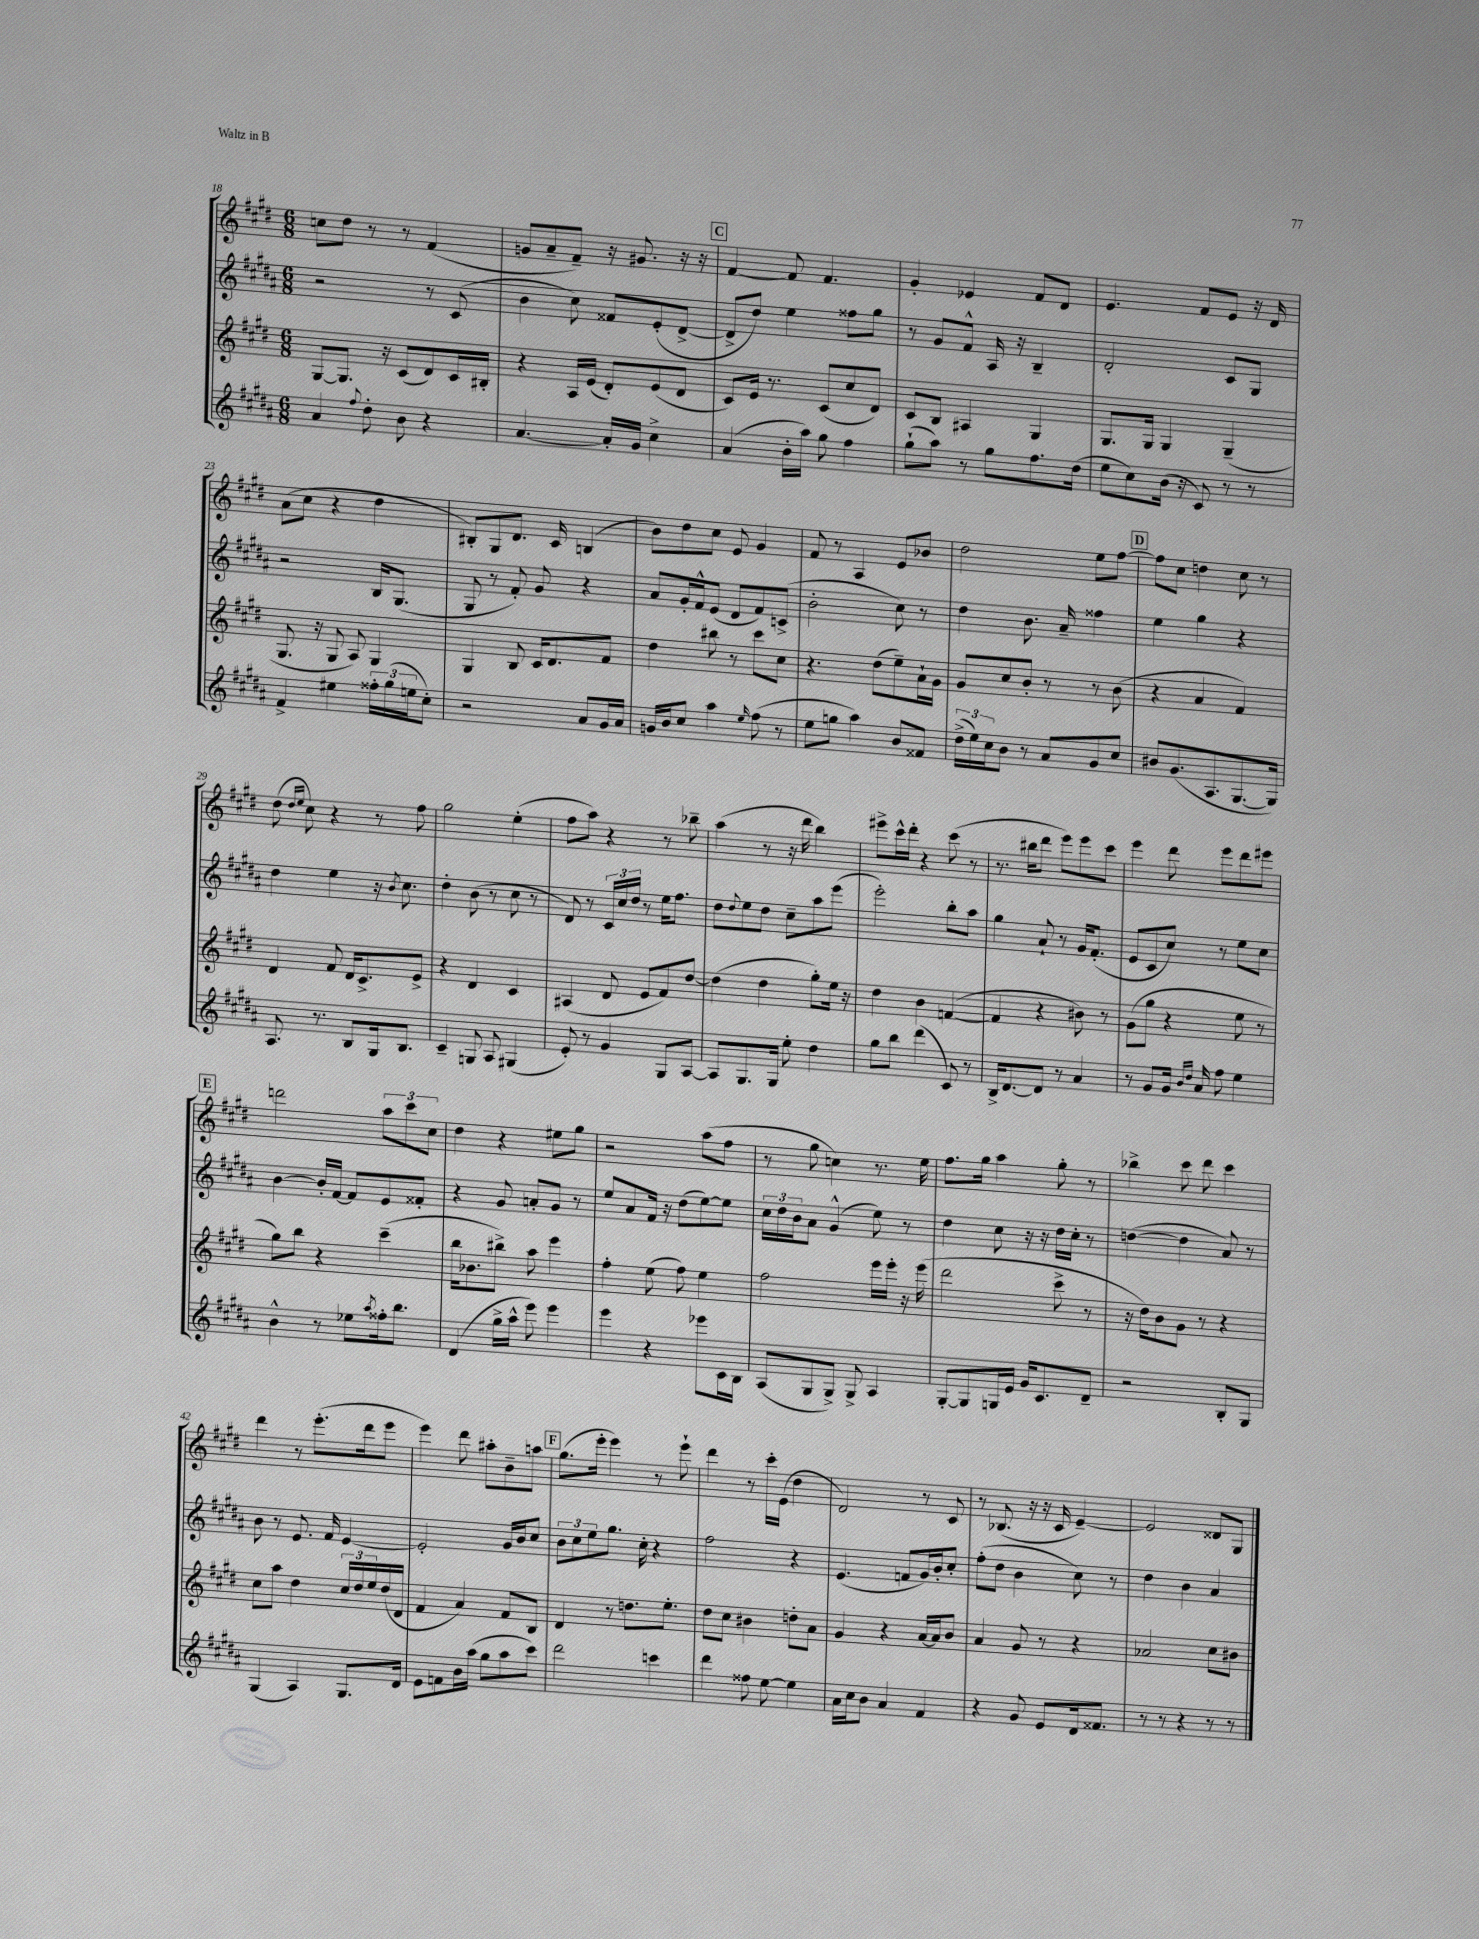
<<
\new StaffGroup <<
\new Staff = "s0" {
    \clef treble \key e \major \numericTimeSignature \time 6/8
    c''8 dis''8 r8 r8 fis'4( |
    g'8 a'8-- fis'8--) r16 gis'8. r16 r16 |
    \mark \markup { \box "C" } fis'4~ fis'8 fis'4. |
    gis'4-. ees'4 fis'8 dis'8 |
    e'4. fis'8 e'8 r16 dis'16 |
    a'8( cis''8 r4 dis''4 |
    bis8-.) gis8 dis'8. cis'16 b4( |
    b'8) dis''8 cis''8 e'8 gis'4 |
    fis'8 r8 a4 e'8 bes'8 |
    dis''2 e''8 fis''8~ |
    \mark \markup { \box "D" } fis''8 cis''8 d''4 cis''8 r8 |
    dis''8( \grace { dis''16 e''16 } cis''8) r4 r8 fis''8 |
    gis''2 e''4-.( |
    fis''8 a''8) r4 r8 bes''8-- |
    a''4( r8 r16 dis'''16 b''4) |
    eis'''8-> cis'''16-^ dis'''16-. r4 cis'''8( r8 |
    r8. bis''16 dis'''8 e'''8) e'''8 cis'''8 |
    e'''4 dis'''8 e'''8 dis'''8 eis'''8 |
    \mark \markup { \box "E" } d'''2 \tuplet 3/2 { a''8 cis'''8 cis''8 } |
    dis''4 r4 eis''8 gis''8 |
    r2 a''8( fis''8 |
    r8 gis''8 c''4) r8. e''16 |
    fis''8. gis''16 a''4 gis''8-. r8 |
    bes''4-> cis'''8 dis'''8 cis'''4 |
    dis'''4 r8 e'''8.-.( dis'''16 e'''8 |
    e'''4) dis'''8 ais''8-. b'8-- a''8 |
    \mark \markup { \box "F" } gis''8.( e'''16-. e'''4) r8 e'''8-! |
    dis'''4 r8 cis'''16-. e'16( dis''4 |
    dis'2) r8 cis'8 |
    r8 bes8.( r16 r16 cis'16 e'4~--) |
    e'2 disis'8 gis8 \bar "|." |
}
\new Staff = "s1" {
    \clef treble \key b \major \numericTimeSignature \time 6/8
    r2 r8 cis'8( |
    b'4 cis''8) fisis'8 e'8-.( dis'8~-> |
    \mark \markup { \box "C" } dis'8-> dis''8) e''4 fisis''8 gis''8 |
    r8 gis'8 fis'8-^ ais16 r16 b4-- |
    dis'2-. cis'8 gis8 |
    r2 b16 gis8.( |
    gis8 r8 fis'8-.) gis'8 r4 |
    ais'8 gis'16-. fis'16-^ e'8( dis'8 fis'8) c'8->( |
    b'2-. cis''8) r8 |
    dis''4 b'8. ais'16-- fisis''4 |
    \mark \markup { \box "D" } e''4 gis''4 r4 |
    dis''4 e''4 r16 \acciaccatura { b'8 } cis''8. |
    dis''4-. b'8( r8 cis''8 r8 |
    dis'8) r8 \tuplet 3/2 { cis'16 cis''16 dis''16 } r8 e''16 fis''8. |
    dis''8 \appoggiatura { dis''8 } e''8 dis''8 cis''8-- ais''8 e'''8( |
    e'''2-.) b''8-. ais''8 |
    gis''4 ais'8-! r8 gis'16 fis'8.-.( |
    e'8 cis'8 cis''8) r8 e''8 cis''8 |
    \mark \markup { \box "E" } b'4~ b'16-. fis'16~ fis'8 e'8 fisis'8-. |
    r4 gis'8 a'8-. gis'8 r8 |
    e''8 ais'8 fis'16 r16 dis''8( e''8~) e''8 |
    \tuplet 3/2 { cis''16 dis''16 b'16 } ais'8 gis'4-^( e''8) r8 |
    dis''4 cis''8 r16 r16 dis''16 cis''16-. r8 |
    d''4~( d''4 ais'8) r8 |
    b'8 r8 e'8. fis'16 e'4~ |
    e'2-. gis'16 b'16 cis''8 |
    \mark \markup { \box "F" } \tuplet 3/2 { b'8 cis''8 e''8 } gis''8. cis''16-. r4 |
    fis''2 r4 |
    e'4.( f'8 gis'16) b'16-. cis''8-. |
    fis''8-.( dis''8 b'4 cis''8) r8 |
    dis''4 b'4 ais'4 \bar "|." |
}
\new Staff = "s2" {
    \clef treble \key e \major \numericTimeSignature \time 6/8
    gis8~ gis8. r16 cis'8( dis'8) cis'16 bis16-. |
    r4 a16 e'16( dis'8-.) e'8( dis'8 |
    \mark \markup { \box "C" } cis'8) e'16 r8. cis'8( cis''8 dis'8) |
    cis'8 b8 ais4 gis4 |
    gis8. gis16 gis4 gis4--( |
    gis8. r16 gis8 a8) gis4 |
    gis4 b8 cis'16 dis'8. fis'8 |
    dis''4 bis''8 r8 cis'''8 cis''8 |
    r4. dis''8( e''8--) a'16-! gis'16 |
    gis'8 cis''8 b'8-. r8 r8 b'8( |
    \mark \markup { \box "D" } r4 a'4 fis'4) |
    dis'4 fis'8 dis'16 cis'8.-> e'8-> |
    r4 dis'4 cis'4 |
    ais4( dis'8 e'8 fis'8) dis''8~ |
    dis''4( dis''4 gis''8-.) e''16 r16 |
    dis''4 b'4 f'4~( |
    f'4 r4 bis'8) r8 |
    gis'8( gis''8 r4 e''8 r8 |
    \mark \markup { \box "E" } gis''8) b''8 r4 cis'''4--( |
    b''16 bes'8. bis''8->) a''8 e'''4 |
    fis''4-. e''8( fis''8) e''4 |
    fis''2 e'''16 e'''16-. r16 e'''16( |
    dis'''2 cis'''8-> r8 |
    r16 dis''16) b'8 gis'8 r8 r4 |
    cis''8 a''8 dis''4 \tuplet 3/2 { cis''16 dis''16 e''16 } dis''16( dis'16 |
    fis'4 a'4) fis'8 b8 |
    \mark \markup { \box "F" } dis'4 r8 d''8. e''8.-. |
    dis''8 cis''8 bis'4 d''8-. a'8 |
    gis'4 r4 a'16~ a'16 b'8 |
    a'4 gis'8 r8 r4 |
    aes'2 cis''8 bis'8 \bar "|." |
}
\new Staff = "s3" {
    \clef treble \key b \major \numericTimeSignature \time 6/8
    ais'4 \appoggiatura { fis''8 } dis''8-. b'8 r4 |
    ais'4.~ ais'16-. gis'16 cis''4-> |
    \mark \markup { \box "C" } ais'4( b'16-. ais''16) gis''8 fis''4 |
    gis''8-!( ais''8) r8 gis''8 fis''8. dis''16( |
    e''8 cis''8) b'16( r16 cis'8) r8 r8 |
    fis'4-> eis''4 \tuplet 3/2 { fisis''16-. gis''16( e''16 } cis''8-.) |
    r2 ais'8 gis'16 ais'16 |
    g'16 b'16 cis''8 ais''4 \grace { e''16 } fis''8( r8 |
    e''8 g''8 ais''4) b'8 fisis'8 |
    \tuplet 3/2 { dis''16->( e''16) cis''16 } b'8 r8 ais'8 gis'8 cis''8 |
    \mark \markup { \box "D" } bis'8 gis'8.( ais8. gis8.~ gis16) |
    ais8. r8. b8 gis16 b8. |
    cis'4-- g8 ais8 gis4( |
    e'8-.) r8 gis'4 gis8 ais8~ |
    ais8 gis8. gis16 e''8-. dis''4 |
    gis''8 b''8 dis'''4( cis'8) r8 |
    b16-> dis'8.~ dis'8 r8 ais'4 |
    r8 gis'8 gis'16 \grace { b'16 dis''16 } ais'16 fis''8 e''4 |
    \mark \markup { \box "E" } b'4-^ r8 ees''8 \acciaccatura { ais''8 } fisis''16-. b''8. |
    dis'4( gis''16-> ais''16-^ e'''8) e'''4 |
    e'''4 r4 ees'''8 cis'16 b16 |
    ais8( gis8 gis8->) gis8-> ais4 |
    gis8~-. gis8 g16 e'16 gis'16 cis'8. dis'8-- |
    r2 b8-. gis8 |
    gis4( ais4) gis8. dis'16 |
    e'8 f'8 b'16 ais''16( gis''8 ais''8 cis'''8) |
    \mark \markup { \box "F" } dis'''2 c'''4 |
    dis'''4 fisis''8 e''8~ e''4 |
    ais'16 cis''16 b'8 ais'4 fis'4 |
    r4 gis'8 e'8 dis'16 fisis'8. |
    r8 r8 r4 r8 r8 \bar "|." |
}
>>
>>
\layout { \context { \Score currentBarNumber = #18 } }
